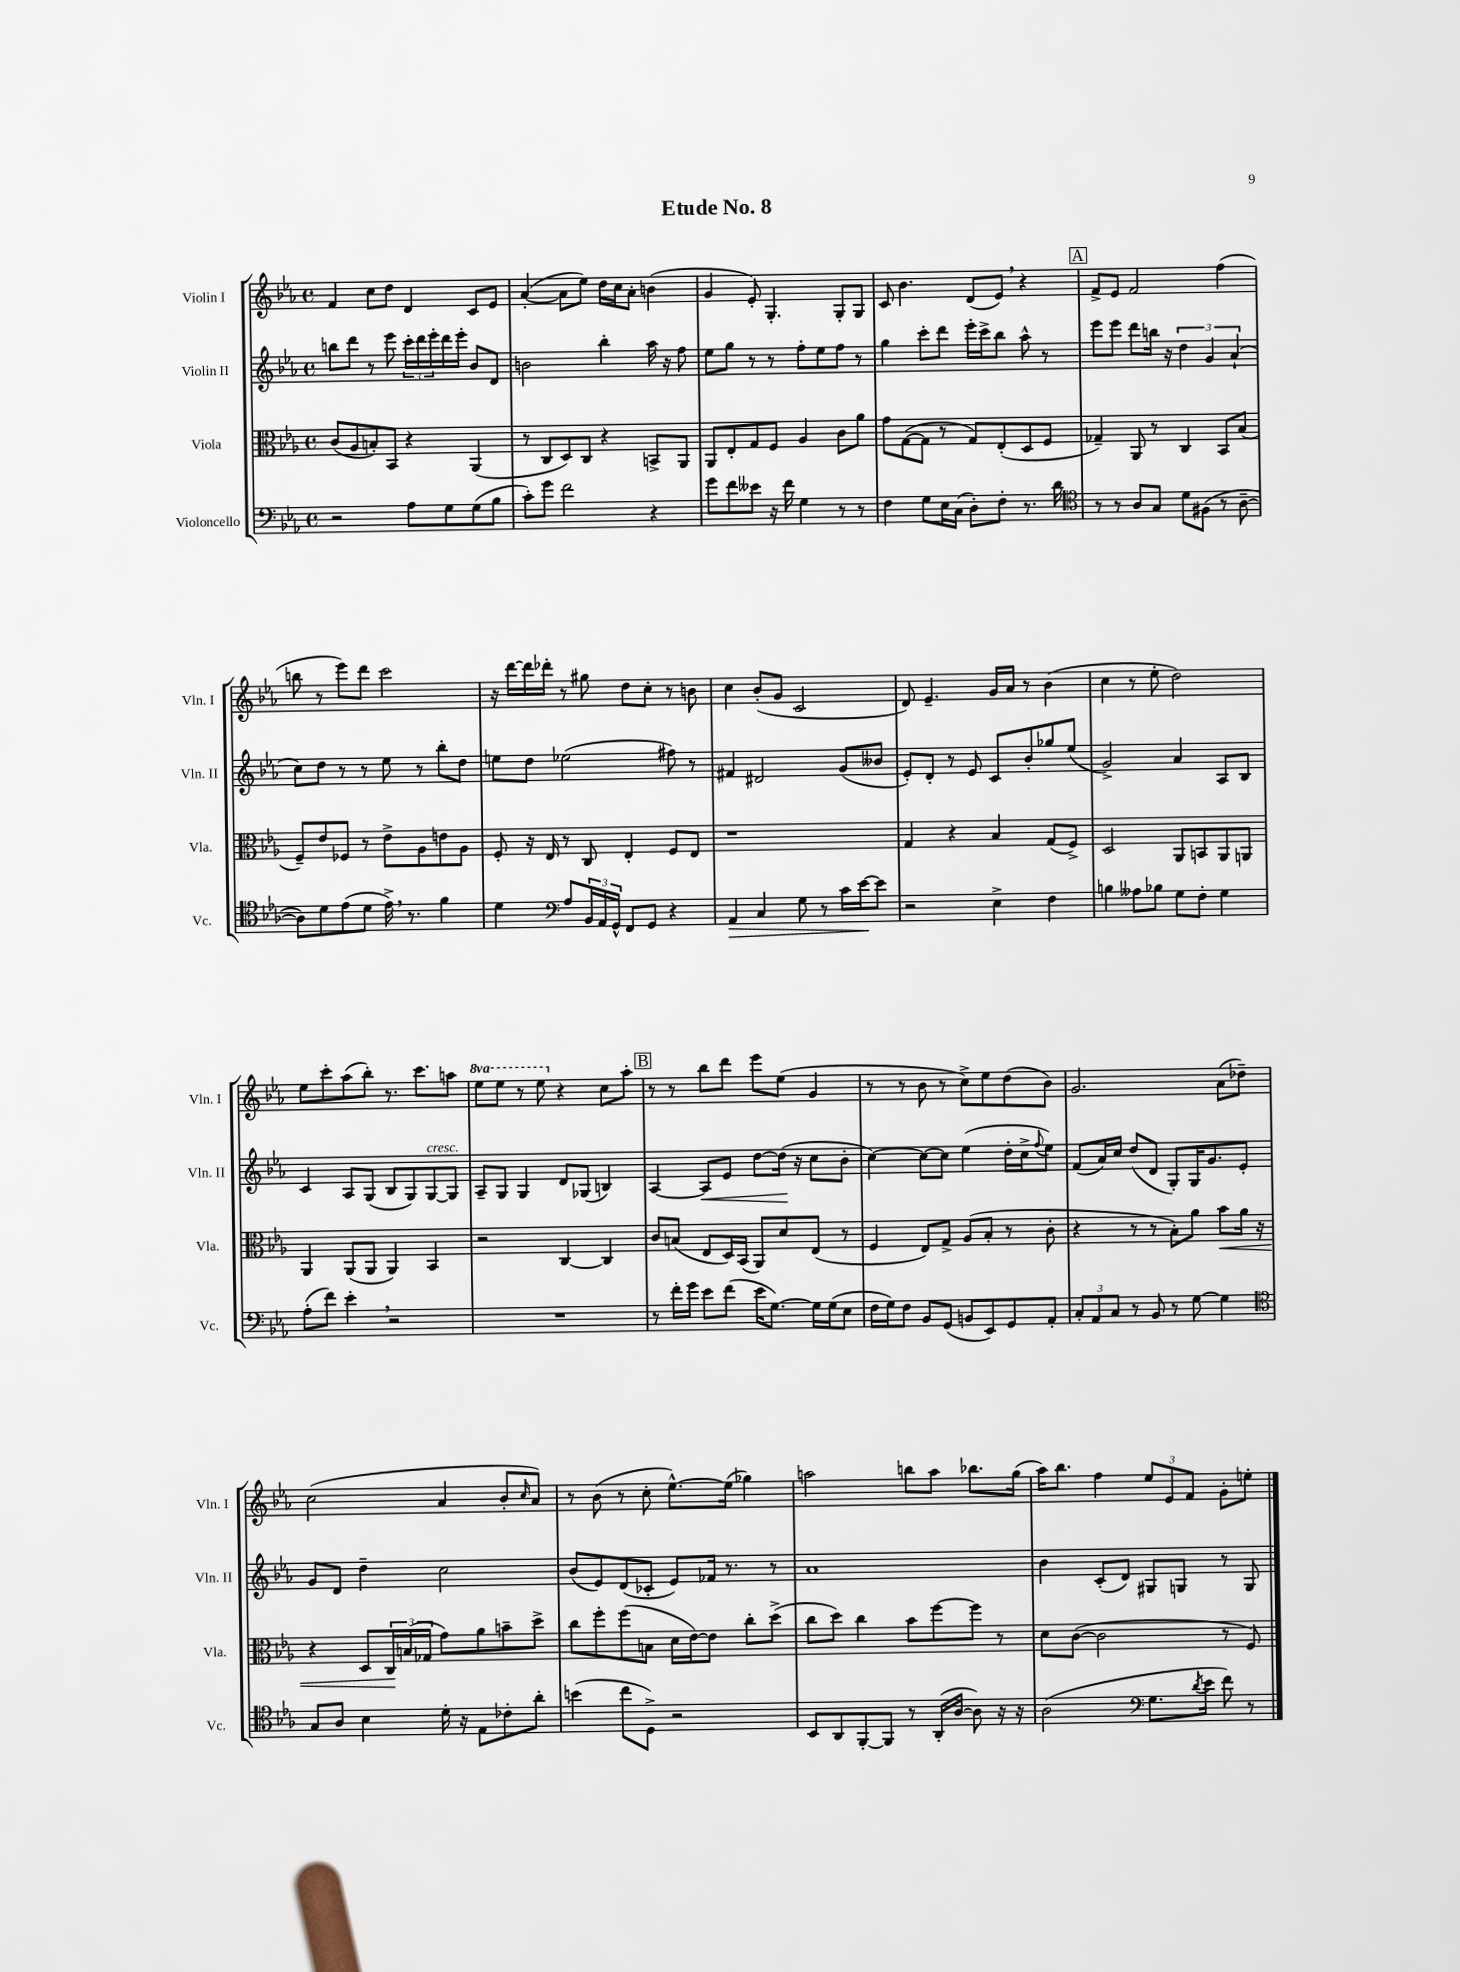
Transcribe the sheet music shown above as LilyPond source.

\header { title = "Etude No. 8" }
<<
\new StaffGroup <<
\new Staff = "s0" \with { instrumentName = "Violin I" shortInstrumentName = "Vln. I" } {
    \clef treble \key ees \major \defaultTimeSignature \time 4/4 \set Staff.ottavationMarkups = #ottavation-simple-ordinals
    f'4 c''8 d''8 d'4 c'8 ees'8 |
    aes'4~-.( aes'8 ees''8) d''16 c''16 aes'8-. b'4( |
    g'4 ees'8-.) g4.-. g8-. g8 |
    c'8 bes'4. d'8( ees'8) \breathe r4 |
    \mark \markup { \box "A" } f'8-> ees'8 f'2 f''4( |
    b''8 r8 ees'''8) d'''8 c'''2 |
    r16 d'''16~ d'''16 des'''16-. r8 gis''8 d''8 c''8-. r8 b'8 |
    c''4 bes'8-.( g'8 c'2 |
    d'8) ees'4.-- g'16 aes'16 r8 bes'4( |
    c''4 r8 ees''8-. d''2) |
    ees''8 c'''8-. aes''8( bes''8-.) r8. c'''8. a''8 |
    \ottava #1 ees'''8 ees'''8 r8 ees'''8 \ottava #0 r4 c''8 aes''8-. |
    \mark \markup { \box "B" } r8 r8 bes''8 d'''8 ees'''8 ees''8( g'4 |
    r8 r8 bes'8 r8 c''8->) ees''8 d''8( bes'8) |
    g'2. aes'8( des''8--) |
    c''2( aes'4 bes'8-. \grace { c''16 } aes'8) |
    r8 bes'8( r8 c''8-. ees''8.~-^) ees''16( ges''4) |
    a''2 b''8 a''8 bes''8. g''16( |
    aes''16) bes''8. f''4 \tuplet 3/2 { ees''8 ees'8 f'8 } g'8-. e''8-. \bar "|." |
}
\new Staff = "s1" \with { instrumentName = "Violin II" shortInstrumentName = "Vln. II" } {
    \clef treble \key ees \major \defaultTimeSignature \time 4/4
    b''8 d'''8 r8 ees'''8 \tuplet 3/2 { c'''16-. d'''16 ees'''16-. } d'''16 ees'''16-. bes'8 d'8 |
    b'2 bes''4-. aes''16 r16 f''8 |
    ees''8 g''8 r8 r8 f''8-. ees''8 f''8 r8 |
    g''4 c'''8-. d'''8 ees'''16-. c'''16-> bes''8 aes''8-^ r8 |
    \mark \markup { \box "A" } ees'''8 ees'''8 d'''8 b''16 r16 \tuplet 3/2 { d''4 g'4 aes'4-!( } |
    c''8) d''8 r8 r8 ees''8 r8 bes''8-. d''8 |
    e''8 d''8 ees''2( fis''8) r8 |
    fis'4 dis'2 g'8( beses'8 |
    ees'8-.) d'8-. r8 ees'8 c'8 bes'8-. ges''8 ees''8( |
    g'2->) aes'4 aes8 bes8 |
    c'4 aes8 g8( bes8 g8) g8~^\markup { \italic "cresc." } g8 |
    aes8-- g8 g4 d'8 ges8( b4) |
    \mark \markup { \box "B" } aes4~ aes8\< ees'8 d''8~ d''16\!( r16 c''8 bes'8-. |
    c''4~) c''8~ c''8 ees''4( d''16-. c''16-> \appoggiatura { f''8 } ees''8) |
    f'8( aes'16) c''16 d''8( d'8 g8-.) g16 g'8. ees'8-. |
    g'8 d'8 d''4-- c''2 |
    bes'8( ees'8) d'8( ces'8-. ees'8) fes'16 r8. r8 |
    aes'1 |
    bes'4 c'8-.( d'8) gis8 g8 r8 g8 \bar "|." |
}
\new Staff = "s2" \with { instrumentName = "Viola" shortInstrumentName = "Vla." } {
    \clef alto \key ees \major \defaultTimeSignature \time 4/4
    c'8( aes8 b8-.) bes,8 r4 aes,4( |
    r8 c8 d8) c8 r4 b,8-> aes,8 |
    aes,8 ees8-. g8 f8 aes4 c'8 aes'8 |
    g'8 g8~( g8 r8 g8) ees8-.( d8 f8 |
    \mark \markup { \box "A" } ges4--) aes,8 r8 c4 bes,8 bes8( |
    f8--) ees'8 fes8 r8 ees'8-> aes8 e'8 aes8 |
    f8-. r16 ees16 r8 c8 ees4-. f8 ees8 |
    r1 |
    g4 r4 bes4 g8( f8->) |
    d2 aes,8 b,8 aes,8 a,8 |
    aes,4 aes,8( aes,8 aes,4) bes,4 |
    r2 c4~ c4 |
    \mark \markup { \box "B" } c'8 b8( ees8 d16) bes,16( aes,8) d'8 ees8( r8 |
    f4 ees8) g8-> aes8( bes8-. r8 c'8-. |
    r4 r8 r8 bes8-.) aes'8 bes'8\< aes'16 r16 |
    r4 d8 \tuplet 3/2 { c16\! b16( ges16 } g'8) aes'8 b'8-- d''8-> |
    c''8 f''8-. f''8( b8 d'16 ees'16~) ees'8 c''8-. d''8->( |
    c''8 d''8) c''4 bes'8 f''8~ f''8 r8 |
    d'8 c'8~( c'2 r8 f8) \bar "|." |
}
\new Staff = "s3" \with { instrumentName = "Violoncello" shortInstrumentName = "Vc." } {
    \clef bass \key ees \major \defaultTimeSignature \time 4/4
    r2 aes8 g8 g8( bes8 |
    c'8-.) g'8 f'2 r4 |
    g'8 f'8 eeses'8 r16 f'16 g4 r8 r8 |
    f4 g8 ees16 c16( d8-.) f8-. r8. d'16 |
    \mark \markup { \box "A" } \clef tenor r8 r8 aes8 g8 d'8 fis8( r8 aes8~-- |
    aes8) d'8 ees'8( d'8 ees'16->) \breathe r8. f'4 |
    d'4 \clef bass aes8 \tuplet 3/2 { bes,16 aes,16 g,16-^ } f,8 g,8 r4 |
    aes,4\> c4 g8 r8 c'16 ees'16~\! ees'8 |
    r2 ees4-> f4 |
    b4 aeses8 bes8 g8 f8-. g4 |
    aes8-.( f'8) ees'4-. \breathe r2 |
    R1 |
    \mark \markup { \box "B" } r8 f'16-. g'16 ees'8 f'8( ees'16 g8.~) g16 g16( ees8 |
    f16 g16) f8 bes,8 g,8( b,8 ees,8) g,8 aes,8-. |
    \tuplet 3/2 { c8-. aes,8 c8 } r8 bes,8 r8 g8~ g4 |
    \clef tenor g8 aes8 bes4 d'16-. r16 ees8 ces'8-. aes'8-. |
    b'4( c''8 d8->) r2 |
    bes,8 aes,8 f,8~-. f,8 r8 aes,16-.( aes16~ aes8) r16 r16 |
    aes2( \clef bass g8. \acciaccatura { d'8 } ees'16 f'8) r8 \bar "|." |
}
>>
>>
\layout { \context { \Score \remove "Bar_number_engraver" } }
